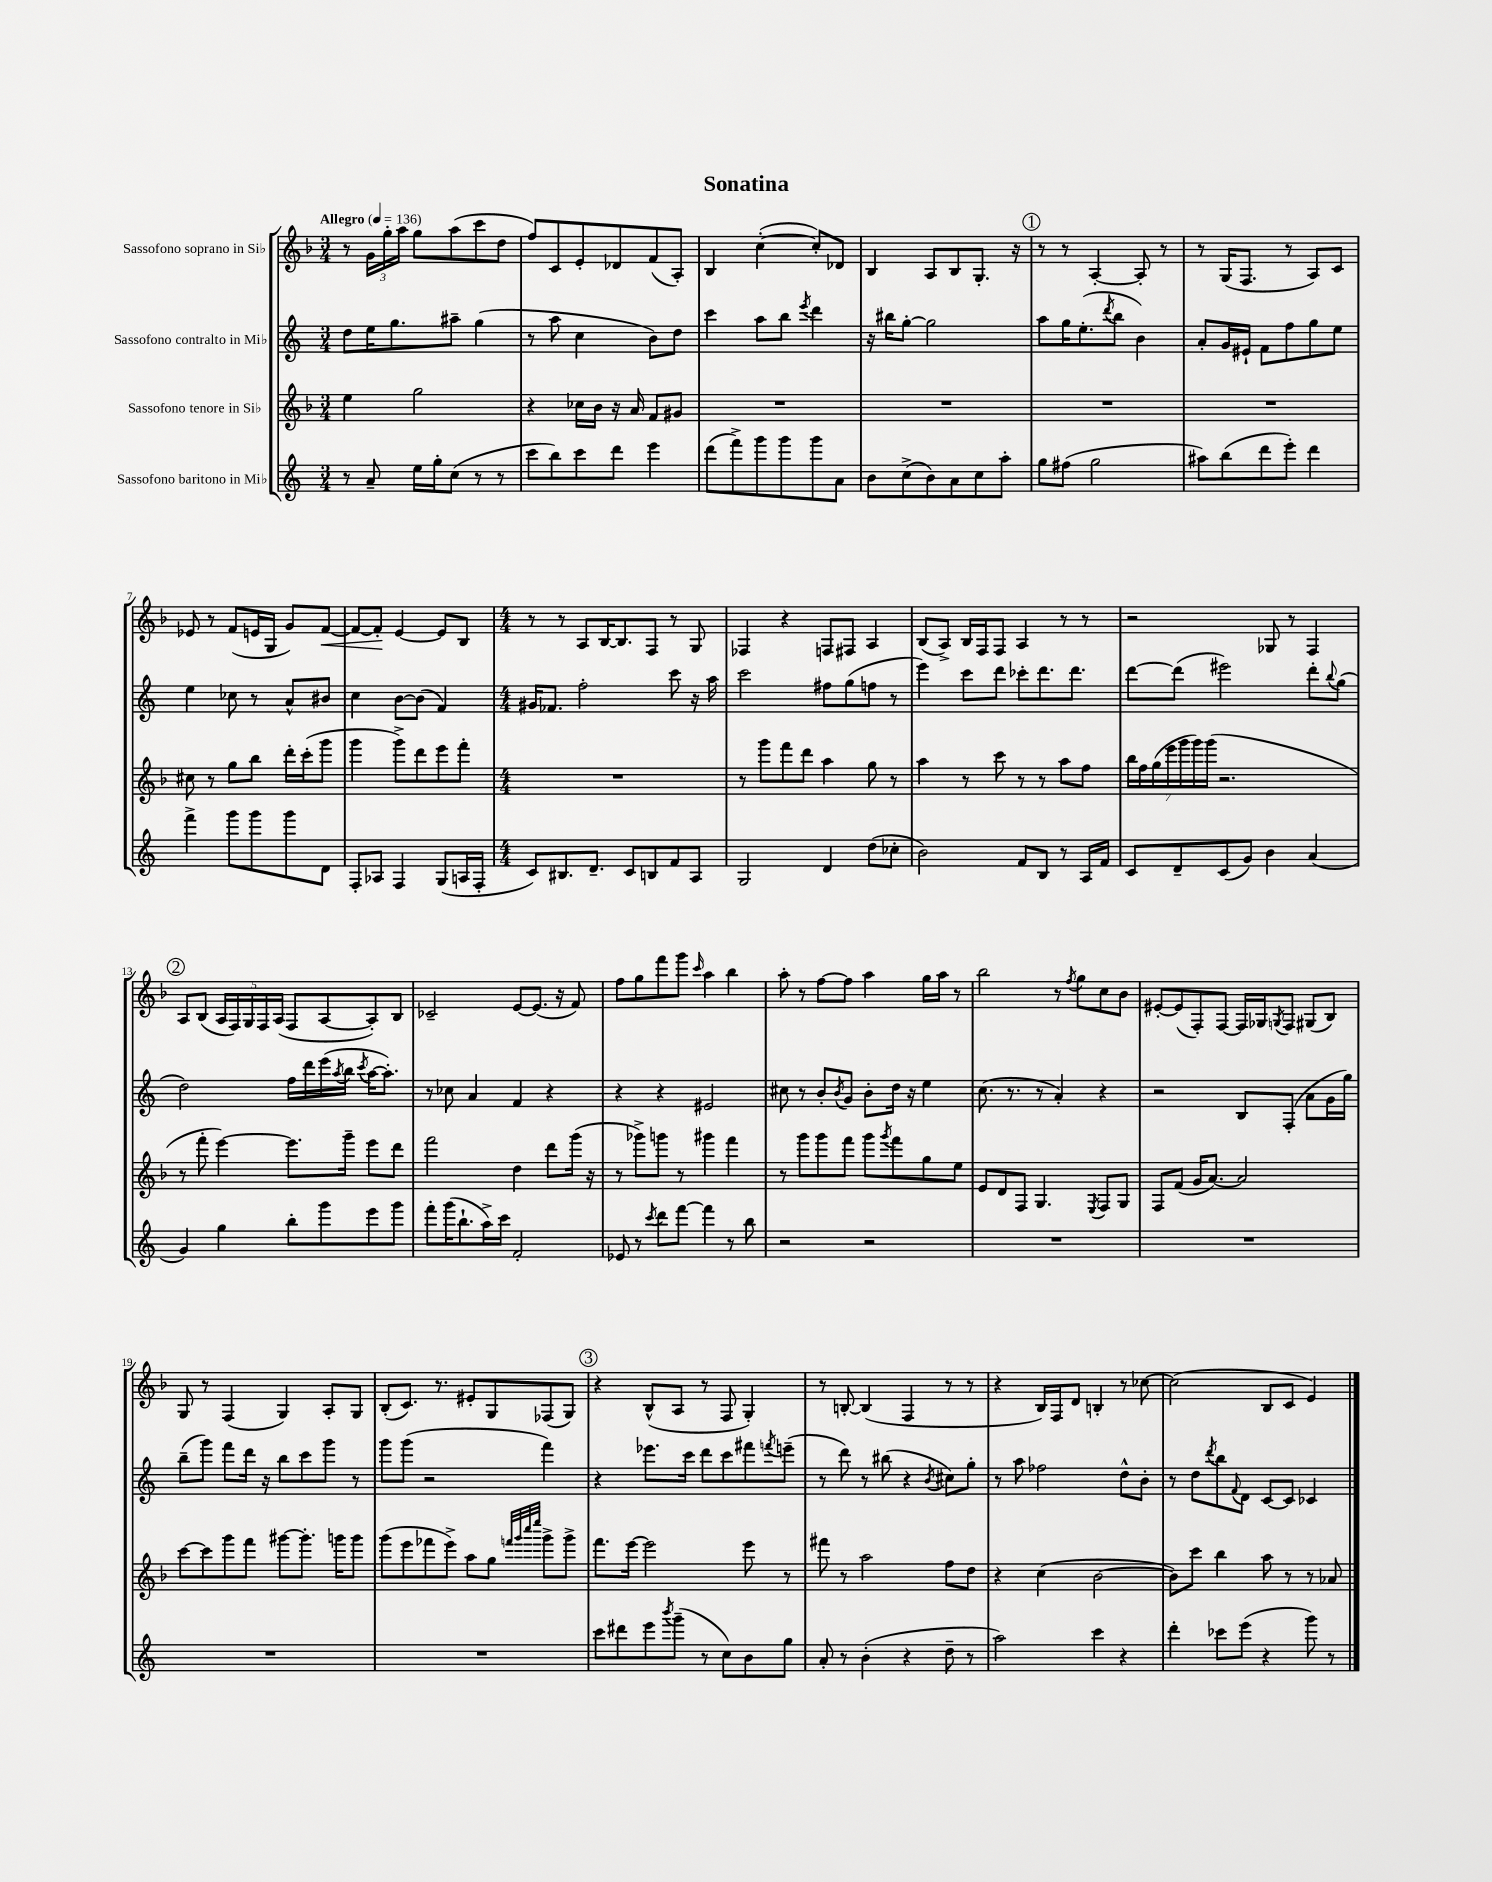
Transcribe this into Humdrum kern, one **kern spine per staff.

**kern	**kern	**kern	**kern
*staff4	*staff3	*staff2	*staff1
*clefG2	*clefG2	*clefG2	*clefG2
*k[]	*k[b-]	*k[]	*k[b-]
*M3/4	*M3/4	*M3/4	*M3/4
*MM136	*MM136	*MM136	*MM136
8r	4ee	8dd	8r
8a~	.	16ee	24g
.	.	.	24gg'
.	.	8.gg	.
.	.	.	24aa
16ee	2gg	.	8gg
16gg'	.	.	.
(8cc	.	8aa#~	(8aa
8r	.	(4gg	8ccc
8r	.	.	8dd
=	=	=	=
8ccc	4r	8r	8ff)
8bb)	.	8aa	8c
8ccc	16cc-	4cc	8e'
.	16b-	.	.
8ddd	16r	.	8d-
.	16a	.	.
4eee	8f	8b)	(8f
.	8g#	8dd	8A')
=	=	=	=
(8ddd	2.r	4ccc	4B-
8fff^)	.	.	.
8ggg	.	8aa	([4cc'
8ggg	.	8bb	.
.	.	8qeee	.
8ggg	.	4ddd	8cc'])
8a	.	.	8d-
=	=	=	=
8b	2.r	16r	4B-
.	.	16bb#	.
(8cc^	.	[8gg'	.
8b)	.	2gg]	8A
8a	.	.	8B-
8cc	.	.	8.G'
8aa'	.	.	.
.	.	.	16r
=	=	=	=
8gg	2.r	8aa	8r
(8ff#	.	16gg	8r
.	.	(8.ee'	.
2gg	.	.	[4A'
.	.	8qddd	.
.	.	8bb	.
.	.	4b)	8A']
.	.	.	8r
=	=	=	=
8aa#)	2.r	8a'	8r
(8bb	.	16g	(16G
.	.	16e#`	8.F
8ddd	.	8f	.
8eee')	.	8ff	8r
4ddd	.	8gg	8A)
.	.	8ee	8c
=	=	=	=
4fff^	8cc#	4ee	8e-
.	8r	.	8r
8ggg	8gg	8cc-	(8f
8ggg	8bb-	8r	16e
.	.	.	16G
8ggg	16ddd'	8a^^	8g)
.	(16ccc'	.	.
8d	8ggg	8b#	[8f
=	=	=	=
8F'	4ggg	4cc	8f_
8A-	.	.	8f']
4F	8ggg^)	[8b	[4e
.	8ddd	(8b]	.
(8G	8eee	4f)	8e]
16A	8fff'	.	8B-
16F'	.	.	.
=	=	=	=
*M4/4	*M4/4	*M4/4	*M4/4
8c)	1r	16g#	8r
.	.	8.f-	.
8.B#	.	.	8r
.	.	2ff'	8A
8.d~	.	.	.
.	.	.	[16B-
.	.	.	8.B-]
8c	.	.	.
8B	.	.	8F
8f	.	8ccc	8r
8A	.	16r	8G
.	.	16aa	.
=	=	=	=
2G	8r	2ccc	4F-
.	8ggg	.	.
.	8fff	.	4r
.	8ddd	.	.
4d	4aa	8ff#	8F
.	.	(8gg	8F#
(8dd	8gg	8ff	4A
8cc-'	8r	8r	.
=	=	=	=
2b)	4aa	4eee)	(8B-
.	.	.	8A^)
.	8r	8ccc	16B-
.	.	.	16F
.	8ccc	8ddd	8F
8f	8r	8ccc-'	4A
8B	8r	8.ddd	.
8r	8aa	.	8r
.	.	8.ddd	.
16A	8ff	.	8r
16f	.	.	.
=	=	=	=
8c	28bb-	[8ddd	2r
.	28ff	.	.
.	(28gg	.	.
.	28eee	.	.
8d~	.	(8ddd]	.
.	28ggg	.	.
.	28ggg)	.	.
.	(28ggg	.	.
(8c	2.r	2eee#)	.
8g)	.	.	.
4b	.	.	8G-
.	.	.	8r
(4a	.	8ddd'	4F
.	.	8qqbb	.
.	.	(8gg	.
=	=	=	=
4g)	8r	2dd)	8A
.	8fff'	.	(8B-
4gg	[4eee)	.	20A
.	.	.	20F)
.	.	.	20G
.	.	.	20F
.	.	.	(20A
8bb'	8.eee]	16ff	8F
.	.	16ddd	.
8ggg	.	(16eee	[8A
.	.	8qaa	.
.	16ggg~	16bb	.
.	.	8qccc	.
8eee	8eee	[16aa	8A'])
.	.	8.aa'])	.
8ggg	8ddd	.	8B-
=	=	=	=
8fff'	2fff	8r	2c-~
(16ggg	.	8cc-	.
8.bb`	.	.	.
.	.	4a	.
16aa^)	.	.	.
16ccc	.	.	.
2f'	4dd	4f	[8e
.	.	.	(8.e]
.	8ddd	4r	.
.	.	.	16r
.	(16ggg	.	8f)
.	16r	.	.
=	=	=	=
8e-	8r	4r	8ff
8r	8ggg-^)	.	8gg
8qccc	.	.	.
8ddd	8ggg	4r	8fff
[8fff	8r	.	8ggg
.	.	.	16qqccc
4fff]	4ggg#	2e#	4aa
8r	4fff	.	4bb-
8bb	.	.	.
=	=	=	=
2r	8r	8cc#	8aa'
.	8ggg	8r	8r
.	8ggg	8b'	[8ff
.	.	8qb	.
.	8fff	8g	8ff]
2r	8ggg	8b'	4aa
.	8qggg	.	.
.	8fff	16dd	.
.	.	16r	.
.	8gg	4ee	16gg
.	.	.	16aa
.	8ee	.	8r
=	=	=	=
1r	8e	(8.cc	2bb-
.	8d	.	.
.	.	8.r	.
.	8F	.	.
.	4.G	8r	.
.	.	4a')	8r
.	.	.	8qff
.	.	.	8gg
.	8qE	.	.
.	8F	4r	8cc
.	8G	.	8b-
=	=	=	=
1r	8F	2r	[8e#'
.	(8f	.	(8e#]
.	16g	.	8F')
.	[8.a)	.	.
.	.	.	[8F
.	2a]	8B	16F]
.	.	.	16G-
.	.	.	8qG
.	.	(8F'	8F
.	.	8a	(8G#
.	.	16g	8B-)
.	.	16gg)	.
=	=	=	=
1r	[8ccc	(8bb~	8G
.	8ccc]	8ggg)	8r
.	8ggg	8fff	(4F
.	8fff	16ddd	.
.	.	16r	.
.	[8ggg#	8bb	4G)
.	8.ggg#']	8ccc	.
.	.	8ggg	8A'
.	16ggg	.	.
.	8ggg	8r	8G
=	=	=	=
1r	(8ggg	8ggg	(8B-'
.	8eee	(8ggg	8.c)
.	8fff-	2r	.
.	.	.	8.r
.	8eee^)	.	.
.	8aa	.	8e#'
.	8gg	.	8G
.	32qqfff	.	.
.	32qqggg	.	.
.	32qqcccc	.	.
.	32qqeeee	.	.
.	8ggg^	4fff)	(8F-
.	8ggg^	.	8G)
=	=	=	=
8ccc	8.fff	4r	4r
8ddd#	.	.	.
.	[16eee	.	.
8eee	2eee]	8.eee-	(8B-^^
8qbbb	.	.	.
(8ggg~	.	.	8A
.	.	16ccc	.
8r	.	8ddd	8r
8cc)	.	8ccc	8F
8b	8eee	8fff#	4G')
.	.	8qfff	.
8gg	8r	(8eee~	.
=	=	=	=
8a'	8fff#	8r	8r
8r	8r	8ddd)	[8B'
(4b'	2aa	8r	(4B]
.	.	(8bb#	.
4r	.	4r	4F
.	.	8qb	.
8dd~	8ff	8cc#)	8r
8r	8dd	8gg'	8r
=	=	=	=
2aa)	4r	8r	4r
.	.	8aa	.
.	(4cc	2ff-	16B-)
.	.	.	16F
.	.	.	8d
4ccc	[2b-	.	4B'
4r	.	8dd^^	8r
.	.	8b'	[8cc-
=	=	=	=
4ddd'	8b-])	8r	(2cc-]
.	8ccc	8dd	.
.	.	8qddd	.
8ccc-	4bb-	8bb	.
.	.	8qqf	.
(8eee	.	8d	.
4r	8aa	[8c	8B-
.	8r	8c]	8c
8ggg)	8r	4c-	4e)
8r	8a-	.	.
==	==	==	==
*-	*-	*-	*-
